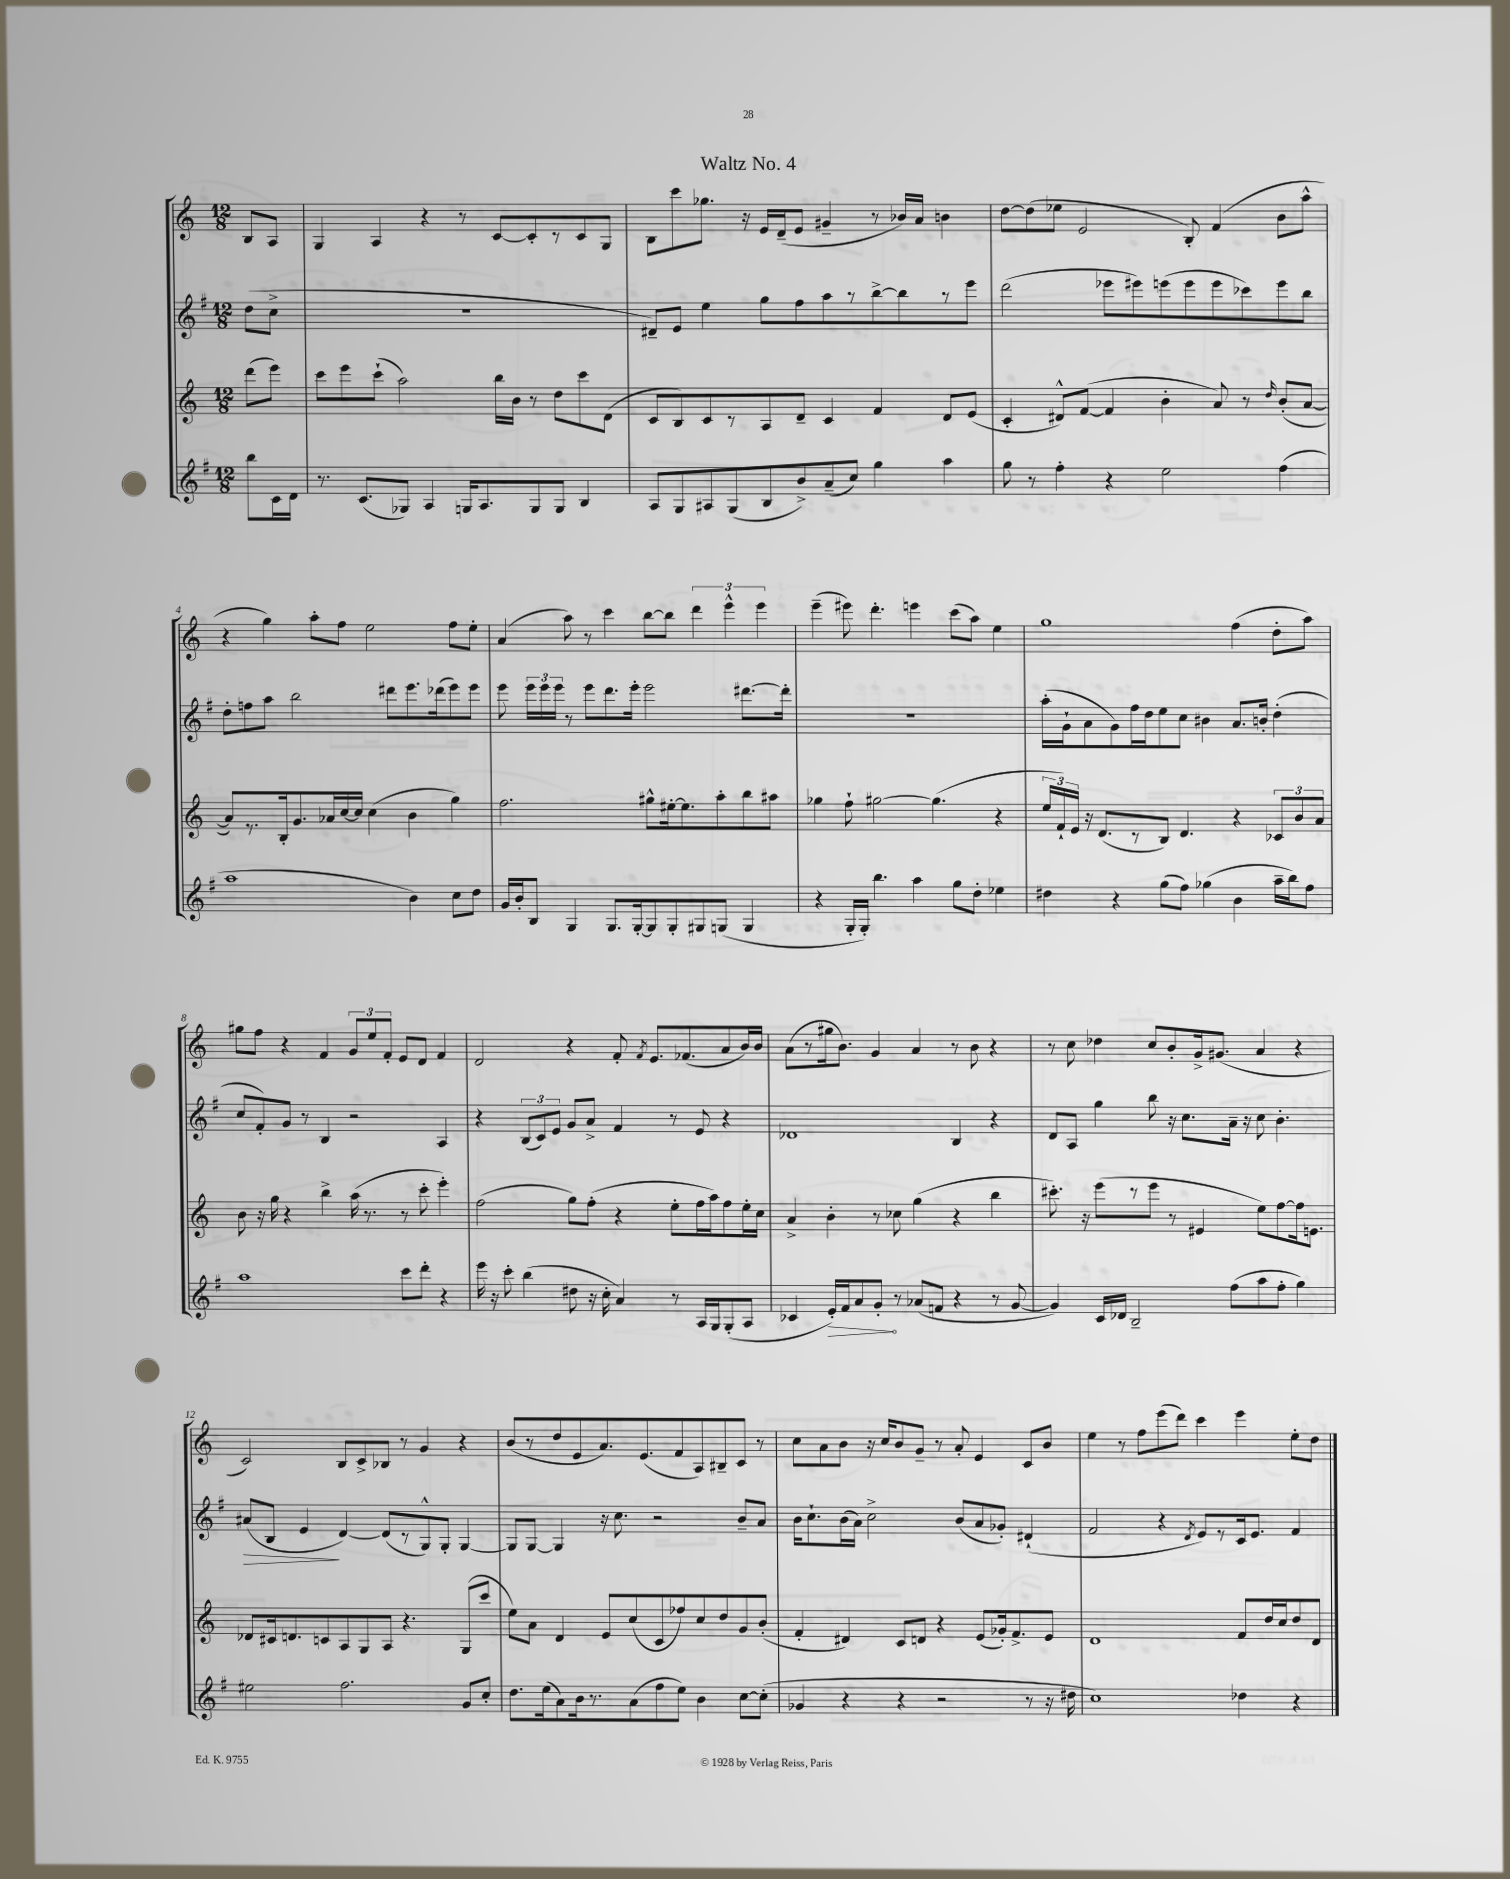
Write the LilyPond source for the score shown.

\header { title = "Waltz No. 4" }
<<
\new StaffGroup <<
\new Staff = "s0" {
    \clef treble \key c \major \numericTimeSignature \time 12/8 \partial 4
    \autoBeamOff b8[ a8] |
    g4 a4 r4 r8 c'8[~ c'8-. r8 c'8 g8] |
    b8[ c'''8 ges''8.] r16 e'16[ d'16--( e'8] gis'4-- r8 bes'16[) a'16] b'4 |
    d''8[~ d''8( ees''8] e'2 b8-.) f'4( b'8[ a''8]-^ |
    r4 g''4) a''8[-. f''8] e''2 f''8[ e''8]-. |
    a'4( a''8) r8 c'''4 b''8[~ b''8] \tuplet 3/2 { d'''4 e'''4-^ e'''4 } |
    e'''4--( eis'''8) d'''4.-. e'''4 c'''8[( a''8]) e''4 |
    g''1 f''4( d''8[-. a''8]) |
    gis''8[ f''8] r4 f'4 \tuplet 3/2 { g'8[ e''8 f'8]-. } e'8[ d'8] f'4 |
    d'2 r4 f'8-. \acciaccatura { f'8 } e'8.[ fes'8.( a'8 b'16) b'16] |
    a'8[( r8 gis''16 b'8.]) g'4 a'4 r8 b'8 r4 |
    r8 c''8 des''4 c''8[ b'8-. g'16-> gis'8.]( a'4 r4 |
    c'2) b8[ c'8-> bes8] r8 g'4 r4 |
    b'8[( r8 d''8 e'8 a'8.) e'8.( f'8 a8) bis8-- c'8] r8 |
    c''8[ a'8 b'8] r16 c''16[ b'8 g'8]-- r8 a'8-. e'4 c'8[ b'8] |
    e''4 r8 f''8[ e'''8( d'''8]) c'''4 e'''4 e''8[-. d''8] \bar "|." |
}
\new Staff = "s1" {
    \clef treble \key g \major \numericTimeSignature \time 12/8 \partial 4
    \autoBeamOff d''8[( c''8]-> |
    R1. |
    dis'8[--) e'8] e''4 g''8[ fis''8 a''8 r8 b''8~-> b''8 r8 e'''8] |
    d'''2( ees'''8[ eis'''8) e'''8( e'''8 e'''8 ces'''8) e'''8 b''8] |
    d''8[-. f''8 a''8] b''2 dis'''8[ e'''8. des'''16( e'''8) e'''8] |
    e'''8 \tuplet 3/2 { e'''16[ e'''16 e'''16] } r8 e'''8[ d'''8. e'''16]-. e'''2 dis'''8.[~ dis'''16]-. |
    R1. |
    a''16[-.( g'16-! a'8 g'8) fis''16 d''16 e''8 c''8] bis'4 a'8.[ b'16]-. d''4-.( |
    c''8[ fis'8-.) g'8] r8 b4 r2 a4 |
    r4 \tuplet 3/2 { b8[( c'8) e'8] } g'8[ a'8]-> fis'4 r8 e'8 r4 |
    des'1 b4 r4 |
    d'8[ a8] g''4 b''8 r16 c''8.[ a'16]-- r16 c''8 b'4.-. |
    ais'8[\>( b8] e'4\! d'4~) d'8[( r8 g8-^) g8]-. g4~ |
    g8[ g8]~ g4 r16 c''8. r2 b'8[-- a'8] |
    b'16[ c''8.-! b'16( a'16]) c''2-> b'8[( a'8 ges'8]-.) dis'4-!( |
    fis'2 r4 \acciaccatura { d'8 } e'8[) r8 c'16 e'8.] fis'4 \bar "|." |
}
\new Staff = "s2" {
    \clef treble \key c \major \numericTimeSignature \time 12/8 \partial 4
    \autoBeamOff d'''8[( e'''8]) |
    c'''8[ e'''8 c'''8]-!( a''2) b''16[ b'16] r8 d''8[ c'''8 d'8]( |
    c'8[ b8) c'8 r8 a8 d'8]-- c'4 f'4 d'8[ e'8]( |
    c'4-. dis'8[-^) f'8]~( f'4 b'4-. a'8) r8 \grace { d''16 } b'8[-.( a'8]~ |
    a'8[) r8. b16-. g'8. aes'16 c''16~ c''16] c''4( b'4 g''4) |
    f''2. gis''8[-^ eis''16~-. eis''8. a''8-. b''8 ais''8] |
    ges''4 f''8-! gis''2~ gis''4.( r4 |
    \tuplet 3/2 { e''16[ f'16-!) e'16] } r16 d'8.[( r8 b8]) d'4. r4 \tuplet 3/2 { ces'8[ b'8 a'8] } |
    b'8 r16 g''16 r4 b''4-> a''16( r8. r8 c'''8-. e'''4-.) |
    f''2( g''8[) f''8]-.( r4 e''8[-. f''16 a''16) f''8 e''16-. c''16] |
    a'4-> b'4-. r8 ces''8 g''4( r4 b''4 |
    cis'''8.-.) r16 e'''8[( r8 e'''8] r8 eis'4 e''8[) f''8~ f''16 e'8.] |
    des'8[ cis'16 d'8. c'8 a8 g8 a8] r4. g8[( c'''8] |
    e''8[) a'8] d'4 e'8[ c''8( c'8 fes''8) c''8 d''8 g'8 b'8]-.( |
    f'4-. dis'4) c'8[ d'8] r4 e'8[( ges'16-.) f'8.-> e'8] |
    d'1 f'8[ d''16 c''16 d''8 d'8] \bar "|." |
}
\new Staff = "s3" {
    \clef treble \key g \major \numericTimeSignature \time 12/8 \partial 4
    \autoBeamOff b''8[ c'16 d'16] |
    r8. c'8.[( ges8]) a4 g16[ a8. g8 g8] b4 |
    a8[ g8 ais8 g8( b8 b'8->) a'8--( c''8]) g''4 a''4 |
    g''8 r8 fis''4-. r4 e''2 fis''4( |
    a''1 b'4) c''8[ d''8] |
    g'16[ b'16-. b8] g4 g8.[ g16~-. g8 g8-. gis8 g8]( g4 |
    r4 g16[-. g16]-.) b''4. a''4 g''8[ d''8]-. ees''4 |
    dis''4 r4 g''8[( fis''8]) ges''4( b'4 a''16[-- b''16) fis''8] |
    a''1 c'''8[ d'''8]-. r4 |
    e'''16 r16 c'''8-. b''4( dis''8 r16 c''16-. a'4) r8 a16[ g16 g8-.( a8] |
    ces'4 \once \override Hairpin.circled-tip = ##t e'16[-.\>) fis'16 a'8 g'8]-.\! r8 aes'8[( f'8] r4 r8 g'8~ |
    g'4) c'16[ des'16] b2-- fis''8[( a''8 fis''8]-. g''4) |
    eis''2 fis''2. g'8[ c''8]-. |
    d''8.[ e''16( a'8) b'16 r8. a'8( fis''8 e''8]) b'4 c''8[~ c''8]-.( |
    ges'4 r4 r4 r2 r8 r16 dis''16 |
    c''1) des''4 r4 \bar "|." |
}
>>
>>
